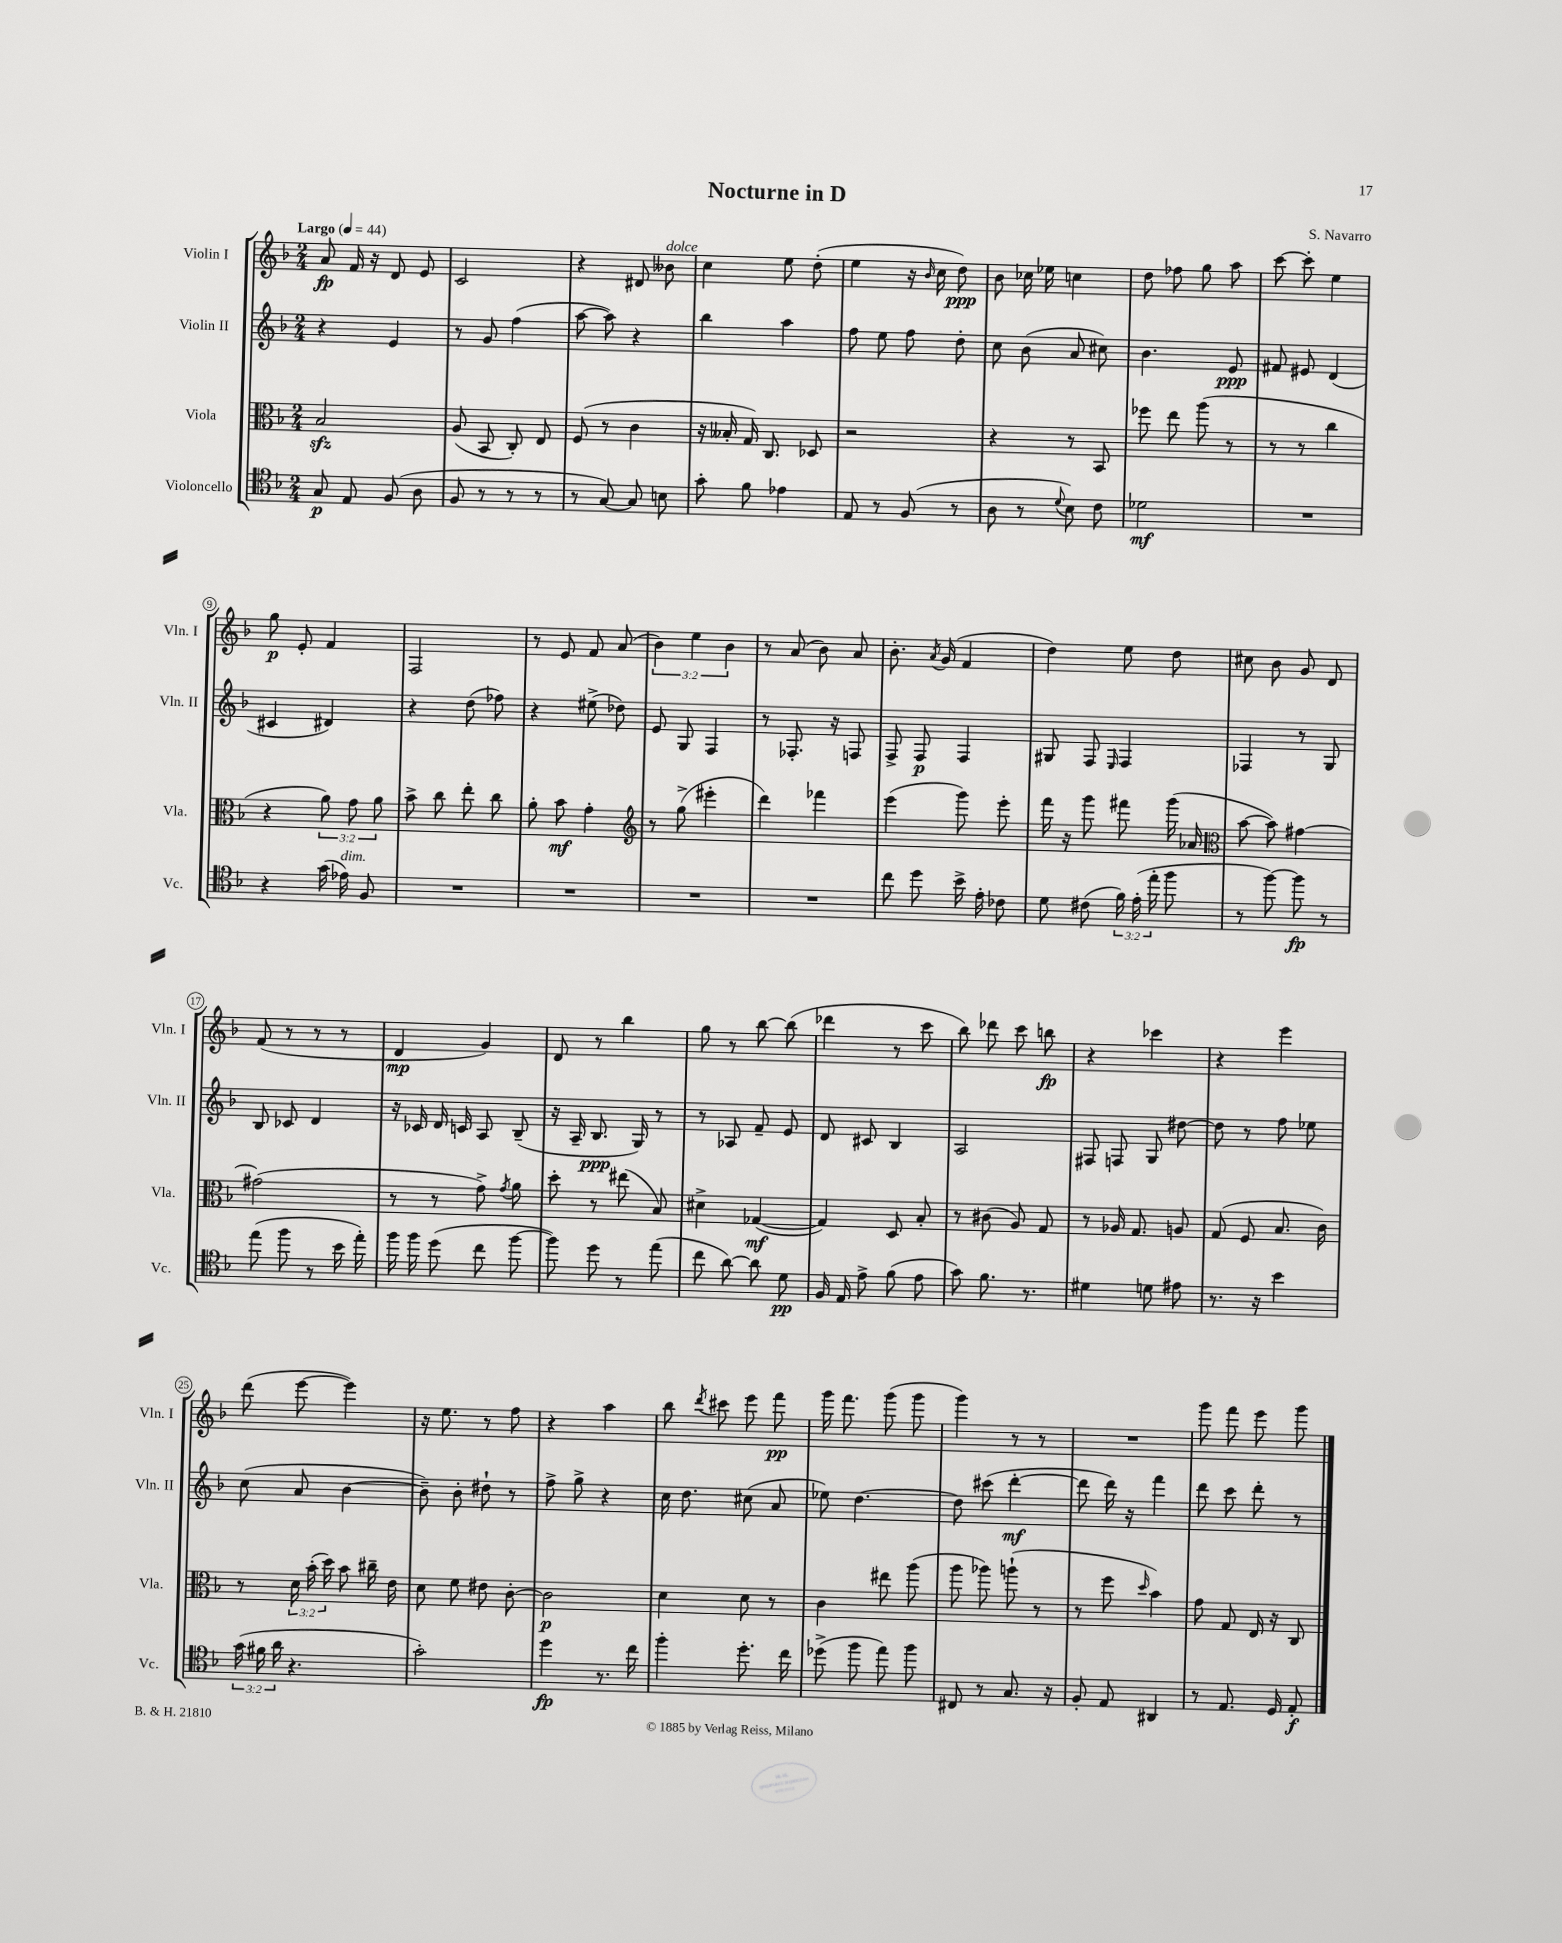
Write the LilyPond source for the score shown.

\header { title = "Nocturne in D" composer = "S. Navarro" }
<<
\new StaffGroup <<
\new Staff = "s0" \with { instrumentName = "Violin I" shortInstrumentName = "Vln. I" } {
    \clef treble \key f \major \numericTimeSignature \time 2/4 \override Staff.TupletNumber.text = #tuplet-number::calc-fraction-text \tempo "Largo" 4 = 44
    \autoBeamOff a'8\fp f'16 r16 d'8 e'8 |
    c'2 |
    r4 dis'8 beses'8^\markup { \italic "dolce" } |
    c''4 e''8 d''8-.( |
    e''4 r16 \grace { bes'16 } c''16 d''8\ppp) |
    bes'8 ces''16 ees''16 c''4 |
    d''8 fes''8 g''8 a''8 |
    c'''8~ c'''8-. e''4 |
    g''8\p e'8-. f'4 |
    f2 |
    r8 e'8 f'8 a'8( |
    \tuplet 3/2 { bes'4) e''4 bes'4 } |
    r8 a'8( bes'8) a'8 |
    bes'8.-. \acciaccatura { a'8 } g'16( f'4 |
    d''4) e''8 d''8 |
    cis''8 bes'8 g'8 d'8 |
    f'8( r8 r8 r8 |
    d'4\mp g'4) |
    d'8 r8 bes''4 |
    g''8 r8 bes''8~ bes''8( |
    des'''4 r8 c'''8 |
    bes''8) des'''8 c'''8 b''8\fp |
    r4 ces'''4 |
    r4 e'''4 |
    d'''8( e'''8~ e'''4) |
    r16 e''8. r8 f''8 |
    r4 a''4 |
    bes''8 \acciaccatura { d'''8 } cis'''8 e'''8 f'''8\pp |
    g'''16 f'''8. g'''8( g'''8 |
    g'''4) r8 r8 |
    R2 |
    g'''8 f'''8 e'''8 g'''8 \bar "|." |
}
\new Staff = "s1" \with { instrumentName = "Violin II" shortInstrumentName = "Vln. II" } {
    \clef treble \key f \major \numericTimeSignature \time 2/4
    \autoBeamOff r4 e'4 |
    r8 g'8 f''4( |
    a''8~ a''8) r4 |
    bes''4 a''4 |
    f''8 e''8 f''8 d''8-. |
    c''8 bes'8( a'8 cis''8) |
    bes'4. e'8\ppp |
    fis'8 eis'8 d'4( |
    cis'4 dis'4) |
    r4 d''8( fes''8) |
    r4 eis''8->( des''8) |
    e'8 g8 f4 |
    r8 fes8.-. r16 f8 |
    f8-> f8\p f4 |
    gis8 f8 \grace { e16 } f4 |
    fes4 r8 g8 |
    bes8 ces'8 d'4 |
    r16 ces'16 d'16 c'16 a8 bes8--( |
    r16 a16-- bes8.\ppp g16) r8 |
    r8 aes8 f'8-- e'8 |
    d'8 cis'8 bes4 |
    a2 |
    fis8 f8 g8 dis''8~ |
    dis''8 r8 f''8 ees''8 |
    c''8( a'8 bes'4~ |
    bes'8--) bes'8-. dis''8-! r8 |
    f''8-> g''8-> r4 |
    c''16 d''8. cis''8( a'8 |
    ees''8) d''4.~ |
    d''8 cis'''8( d'''4~-.\mf |
    d'''8 d'''16) r16 f'''4 |
    d'''8 c'''8 d'''8-. r8 \bar "|." |
}
\new Staff = "s2" \with { instrumentName = "Viola" shortInstrumentName = "Vla." } {
    \clef alto \key f \major \numericTimeSignature \time 2/4 \override Staff.TupletNumber.text = #tuplet-number::calc-fraction-text
    \autoBeamOff bes2\sfz |
    a8( bes,8 c8-.) e8 |
    f8( r8 c'4 |
    r16 beses16-. g16) c8. des8 |
    r2 |
    r4 r8 bes,8 |
    fes''8 e''8 a''8( r8 |
    r8 r8 c''4 |
    r4 \tuplet 3/2 { a'8) g'8 a'8 } |
    bes'8-> c''8 e''8-. c''8 |
    a'8-. bes'8\mf g'4-. |
    \clef treble r8 g''8->( eis'''4-. |
    d'''4) fes'''4 |
    e'''4( g'''8) e'''8-. |
    f'''16 r16 g'''8 fis'''8 g'''16( aes'16 |
    \clef alto bes'8~ bes'8) gis'4~ |
    gis'2( |
    r8 r8 g'8->) \acciaccatura { g'8 } a'8 |
    d''8-. r8 eis''8( bes8) |
    dis'4-> ges4~\mf( |
    ges4) d8 bes8-. |
    r8 cis'8( a8) g8 |
    r8 aes16 g8. a8 |
    g8( f8 bes8. c'16) |
    r8 \tuplet 3/2 { d'16 bes'16-.( d''16) } bes'8 cis''16-- e'16 |
    d'8 f'8 eis'8 c'8~-. |
    c'2\p |
    d'4 d'8 r8 |
    c'4 eis''8 a''8( |
    a''8 aes''8) a''8-!( r8 |
    r8 f''8 \grace { d''16 } bes'4) |
    g'8 g8 e16 r16 c8 \bar "|." |
}
\new Staff = "s3" \with { instrumentName = "Violoncello" shortInstrumentName = "Vc." } {
    \clef tenor \key f \major \numericTimeSignature \time 2/4 \override Staff.TupletNumber.text = #tuplet-number::calc-fraction-text
    \autoBeamOff g8\p e8 f8( a8 |
    f8 r8 r8 r8 |
    r8 g8~) g8 b8 |
    g'8-. f'8 ees'4 |
    e8 r8 f8( r8 |
    a8 r8 \appoggiatura { d'8 } bes8) c'8 |
    des'2\mf |
    R2 |
    r4 g'16( ees'16^\markup { \italic "dim." }) f8 |
    R2 |
    R2 |
    R2 |
    R2 |
    c''8 d''8 bes'16-> e'16-. ces'8 |
    d'8 cis'8( \tuplet 3/2 { f'16) e'16-.( e''16-. } f''8 |
    r8 f''8~) f''8\fp r8 |
    e''8( f''8 r8 bes'16 e''16-.) |
    f''16 f''16 d''8( c''8 f''8~ |
    f''8) d''8 r8 e''8( |
    c''8 a'8~) a'8 d'8\pp |
    f16 e16 e'8-> f'8( e'8 |
    g'8) f'8. r8. |
    dis'4 d'8 eis'8 |
    r8. r16 bes'4 |
    \tuplet 3/2 { g'16( fis'16 a'16 } r4. |
    g'2-.) |
    d''4\fp r8. c''16 |
    f''4-. d''8.-. c''16 |
    des''8->( f''8 e''8) f''8 |
    cis8 r8 g8. r16 |
    f8-. e8 ais,4 |
    r8 e8. d16 e8-.\f \bar "|." |
}
>>
>>
\layout { \context { \Score \override BarNumber.stencil = #(make-stencil-circler 0.1 0.3 ly:text-interface::print) } }
